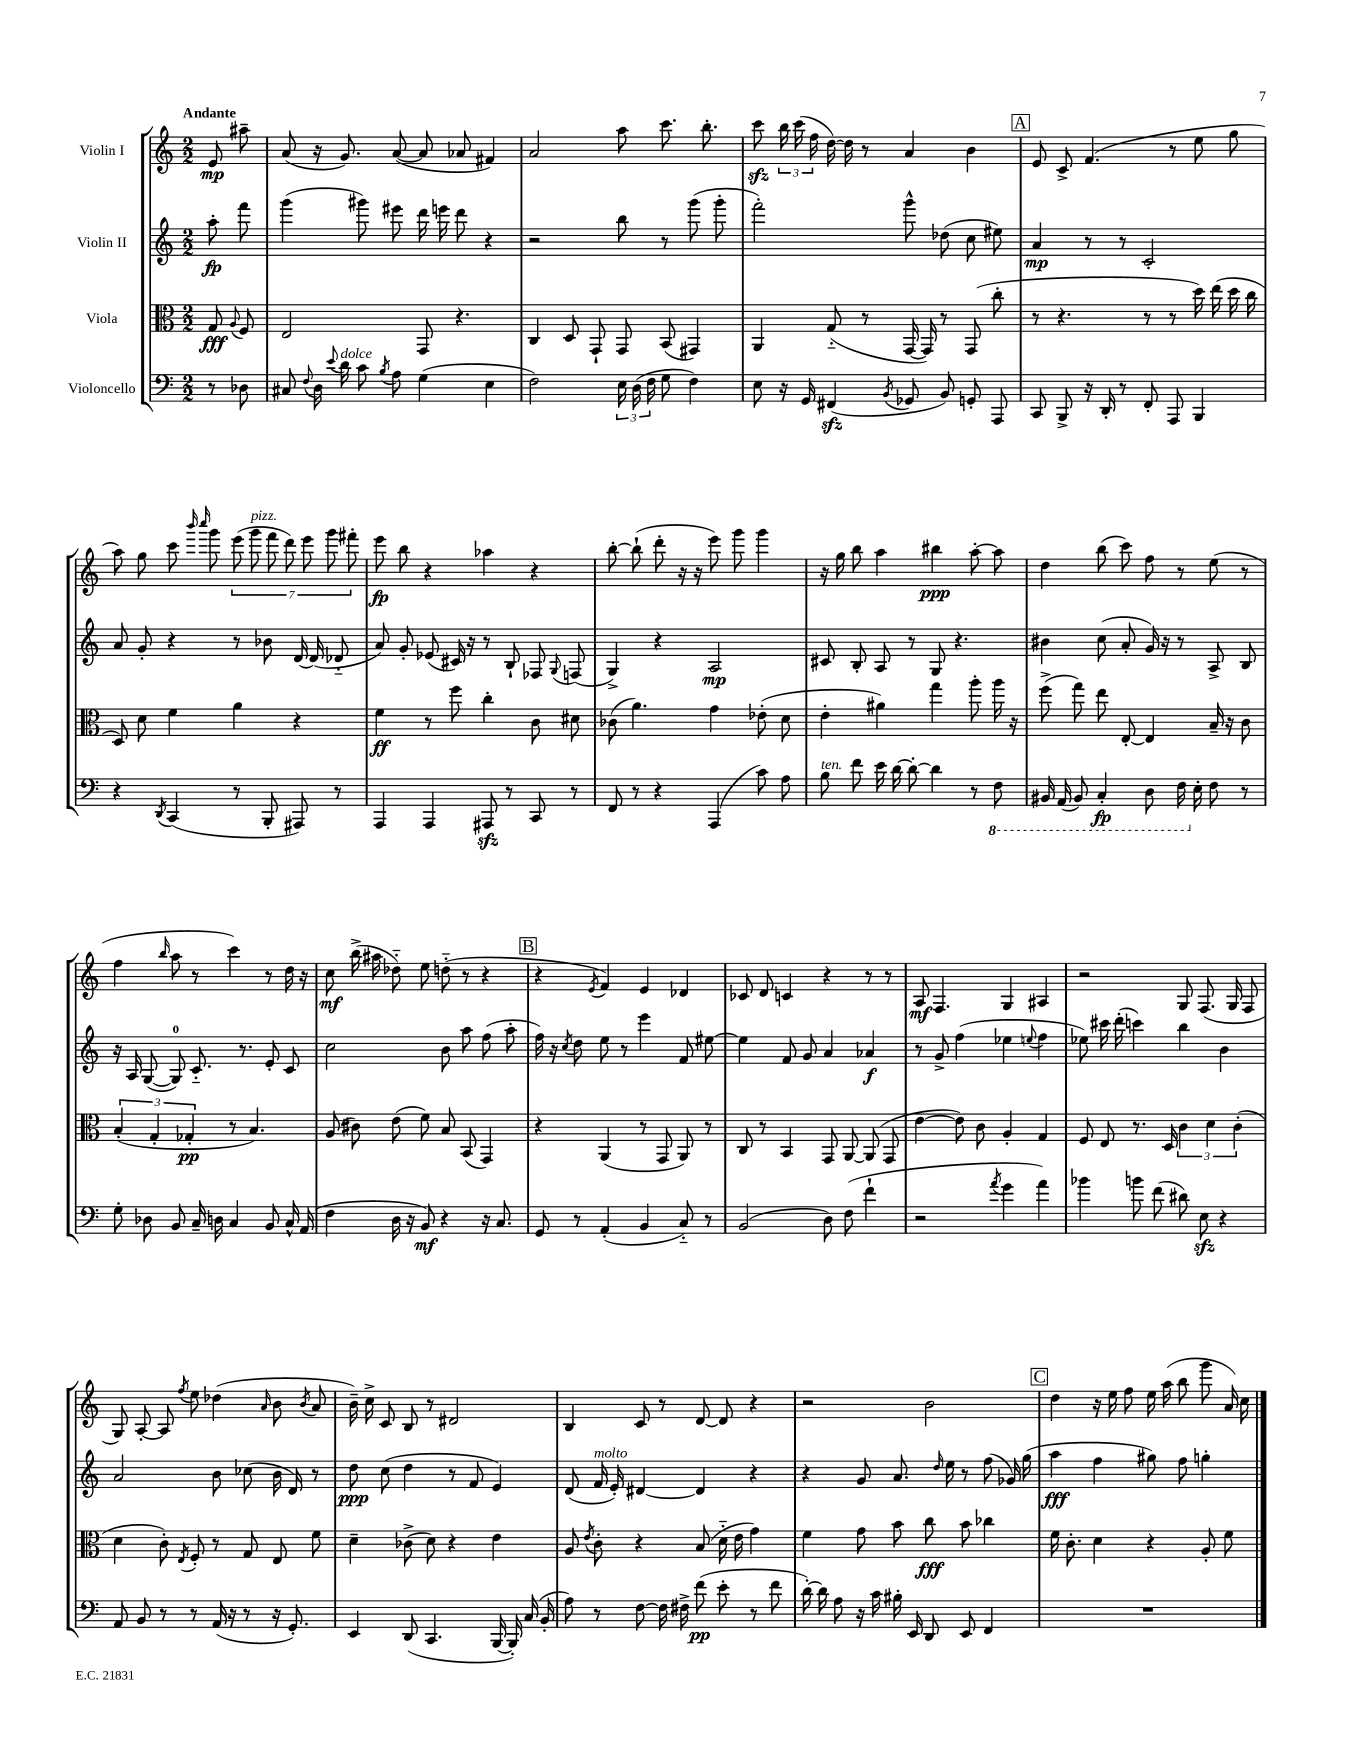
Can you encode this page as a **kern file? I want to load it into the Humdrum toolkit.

**kern	**kern	**kern	**kern
*staff4	*staff3	*staff2	*staff1
*clefF4	*clefC3	*clefG2	*clefG2
*k[]	*k[]	*k[]	*k[]
*M2/2	*M2/2	*M2/2	*M2/2
8r	8G	8aa'	8e
.	8qqA	.	.
8D-	8F	8fff	8aa#~
=	=	=	=
8C#	2E	(4ggg	(8a
8qqF	.	.	.
16D	.	.	16r
8qqe	.	.	.
16d	.	.	8.g)
8c	.	8ggg#)	.
8qB	.	.	.
8A	.	8eee#	([8a
(4G	8GG	16ddd	8a]
.	.	16eee	.
.	4.r	8ddd	8a-
4E	.	4r	4f#)
=	=	=	=
2F)	4C	2r	2a
.	8D	.	.
.	8GG`	.	.
24E	8GG	8bb	8aa
(24D	.	.	.
24F	.	.	.
8G	(8BB	8r	8.ccc
4F)	4GG#)	(8ggg	.
.	.	.	8.bb'
.	.	8ggg'	.
=	=	=	=
8E	4AA	2fff')	8ccc
16r	.	.	24bb
.	.	.	(24ccc
16GG	.	.	.
.	.	.	24ff
(4FF#	(8G'~	.	[16dd)
.	.	.	16dd]
.	8r	.	8r
8qBB	.	.	.
8GG-	[16GG	8ggg^^	4a
.	16GG])	.	.
8BB)	8r	(8dd-	.
8GG'	(8GG	8cc	4b
8AAA	8cc'	8ee#)	.
=	=	=	=
8CC	8r	4a	8e
8BBB^	4.r	.	8c^
16r	.	8r	(4.f
16DD'	.	.	.
8r	.	8r	.
8FF'	8r	2c'	.
8AAA	8r	.	8r
4BBB	16dd)	.	8ee
.	(16ee	.	.
.	16dd	.	8gg
.	16cc	.	.
=	=	=	=
4r	8D)	8a	8aa)
.	8d	8g'	8gg
8qDD	.	.	.
(4CC	4f	4r	8ccc
.	.	.	16qqbbb
.	.	.	16qqcccc
.	.	.	8ggg
8r	4a	8r	(14eee
.	.	.	14ggg
8BBB'	.	8b-	.
.	.	.	14fff
.	.	.	14ddd)
8AAA#)	4r	[16d	.
.	.	.	14eee
.	.	(16d]	.
.	.	.	14ggg
8r	.	8d-'~	.
.	.	.	14fff#'
=	=	=	=
4AAA	4f	8a)	8eee
.	.	8g'	8bb
4AAA	8r	(8e-	4r
.	8ff	16c#)	.
.	.	16r	.
8AAA#	4cc'	8r	4aa-
8r	.	8B`	.
8CC	8c	8F-	4r
.	.	8qqG	.
8r	8d#	(8F	.
=	=	=	=
8FF	(8c-	4G^)	[8bb'
8r	4.a)	.	(8bb`]
4r	.	4r	8ddd'
.	.	.	16r
.	.	.	16r
(4AAA	4g	2A	8eee)
.	.	.	8ggg
8c)	(8e-'	.	4ggg
8A	8d	.	.
=	=	=	=
8B	4e'	8c#	16r
.	.	.	16gg
8f	.	8B'	8bb
16e	4a#)	8A	4aa
[16d	.	.	.
8d'_	.	8r	.
4d]	4gg	8G	4bb#
.	.	4.r	.
8r	8aa'	.	[8aa'
8FF	16aa	.	8aa]
.	16r	.	.
=	=	=	=
16BBB#	(8ff^	4b#	4dd
(16AAA	.	.	.
8BBB#)	8gg)	.	.
4CC'	8ee	(8cc	(8bb
.	[8E'	8a'	8ccc)
8DD	4E]	16g)	8ff
.	.	16r	.
16FF	.	8r	8r
16E'	.	.	.
8F	16B~	8A^	(8ee
.	16r	.	.
8r	8c	8B	8r
=	=	=	=
8G'	(6B'	16r	4ff
.	.	16A	.
8D-	.	([8G	.
.	6G'	.	.
.	.	.	16qqbb
8BB	.	8G])	8aa
.	6G-'	.	.
16C~	.	8.c'~	8r
16D	.	.	.
4C	8r	.	4ccc)
.	.	8.r	.
.	4.B)	.	.
8BB	.	8e'	8r
16C^^	.	8c	16dd
(16AA	.	.	16r
=	=	=	=
4F	(8A	2cc	8cc
.	8c#)	.	(16bb^
.	.	.	16aa#
16D	(8e	.	8dd-'~)
16r	.	.	.
8BB)	8f)	.	8ee
4r	8B	8b	(8dd'~
.	(8BB	8aa	8r
16r	4GG)	(8ff	4r
8.C	.	.	.
.	.	8aa'	.
=	=	=	=
8GG	4r	16ff)	4r
.	.	16r	.
.	.	8qcc	.
8r	.	8dd	.
.	.	.	8qe
(4AA'	(4AA	8ee	4f)
.	.	8r	.
4BB	8r	4eee	4e
.	8GG	.	.
8C'~)	8AA)	8f	4d-
8r	8r	[8ee#	.
=	=	=	=
(2BB	8C	4ee#]	8c-
.	8r	.	8d
.	4BB	8f	4c
.	.	8g	.
8D)	8GG	4a	4r
(8F	[8AA	.	.
4f`	(8AA]	4a-	8r
.	8GG	.	8r
=	=	=	=
2r	[4e	8r	8A
.	.	8g^	4.F
.	8e])	(4ff	.
.	8c	.	.
8qa	.	.	.
4g	4A'	4ee-	4G
.	.	8qqee	.
4a)	4G	4ff	4A#
=	=	=	=
4b-	8F	8ee-)	2r
.	8E	16ccc#	.
.	.	(16ddd'	.
8b	8.r	4ccc)	.
(8f	.	.	.
.	16D	.	.
8d#)	6c	4bb	8G
8E	.	.	(8.F
.	6d	.	.
4r	.	4b	.
.	.	.	16G
.	(6c'	.	.
.	.	.	8F
=	=	=	=
8AA	4d	2a	8G)
8BB	.	.	[8A'
8r	8c')	.	8A]
.	8qE	.	8qff
8r	8F'	.	8ee
(16AA	8r	8b	(4dd-
16r	.	.	.
8r	8G	(8cc-	.
.	.	.	16qqa
16r	8E	16b	8b
8.GG')	.	16d)	.
.	.	.	8qb
.	8f	8r	8a
=	=	=	=
4EE	4d~	8dd	16b~)
.	.	.	16cc^
.	.	(8cc	8c
(8DD	(8c-^	4dd	8B
4.CC	8d)	.	8r
.	4r	8r	2d#
.	.	8f	.
[16BBB	4e	4e)	.
16BBB'])	.	.	.
(16C	.	.	.
16BB'	.	.	.
=	=	=	=
8A)	8A	(8d	4B
.	8qe	.	.
8r	8c'	16f	.
.	.	16e')	.
[8F	4r	[4d#	8c
16F]	.	.	8r
16F#^	.	.	.
(8f	(8B	4d#]	[8d
8e'	16d'~	.	8d]
.	16e	.	.
8r	4g)	4r	4r
8f	.	.	.
=	=	=	=
[16d')	4f	4r	2r
16d]	.	.	.
8A	.	.	.
16r	8g	8g	.
16c	.	.	.
16B#'	8b	8.a	.
16EE	.	.	.
8DD	8cc	.	2b
.	.	16qqdd	.
.	.	16ee	.
8EE	8b	8r	.
4FF	4cc-	(8ff	.
.	.	16g-)	.
.	.	(16gg	.
=	=	=	=
1r	16f	4aa	4dd
.	8.c'	.	.
.	4d	4ff	16r
.	.	.	16ee
.	.	.	8ff
.	4r	8gg#)	16ee
.	.	.	(16aa
.	.	8ff	8bb
.	8A'	4gg'	8ggg
.	8f	.	16a)
.	.	.	16cc
==	==	==	==
*-	*-	*-	*-
